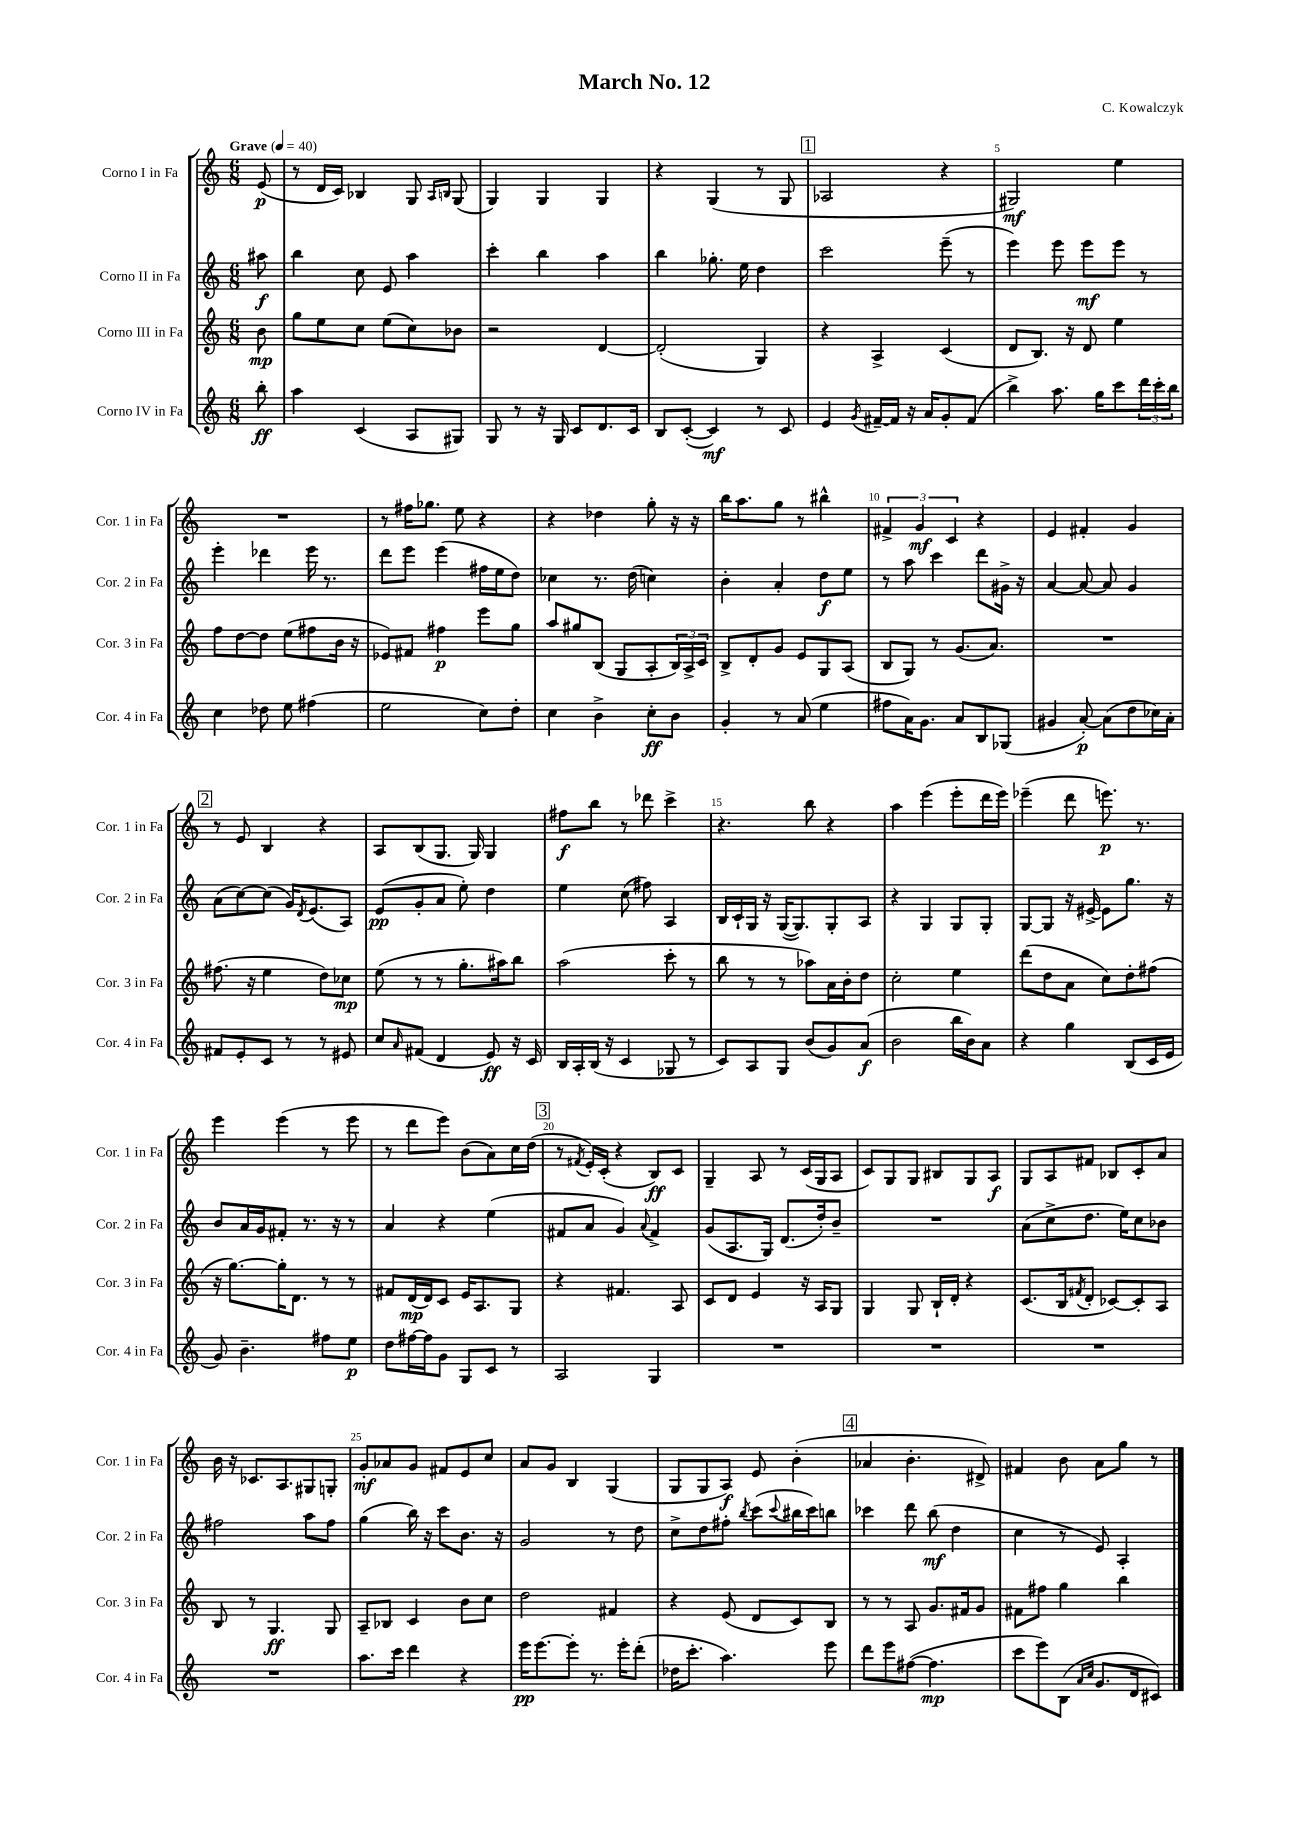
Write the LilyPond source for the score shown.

\header { title = "March No. 12" composer = "C. Kowalczyk" }
<<
\new StaffGroup <<
\new Staff = "s0" \with { instrumentName = "Corno I in Fa" shortInstrumentName = "Cor. 1 in Fa" } {
    \clef treble \key c \major \numericTimeSignature \time 6/8 \partial 8 \tempo "Grave" 4 = 40
    e'8\p( |
    r8 d'16 c'16) bes4 g8 \grace { a16 b16 } g8( |
    g4) g4 g4 |
    r4 g4( r8 g8 |
    \mark \markup { \box "1" } aes2 r4 |
    gis2\mf) e''4 |
    R2. |
    r8 fis''16 ges''8. e''8 r4 |
    r4 des''4 g''8-. r16 r16 |
    b''16 a''8. g''8 r8 bis''4-^ |
    \tuplet 3/2 { fis'4-> g'4\mf c'4 } r4 |
    e'4 fis'4-. g'4 |
    \mark \markup { \box "2" } r8 e'8 b4 r4 |
    a8 b8( g8. g16) g4 |
    fis''8\f b''8 r8 des'''8 c'''4-> |
    r4. b''8 r4 |
    a''4 e'''4( e'''8-. d'''16 e'''16) |
    ees'''4--( d'''8 e'''8.\p) r8. |
    e'''4 e'''4( r8 e'''8 |
    r8 d'''8 e'''8) b'8( a'8) c''16 d''16( |
    \mark \markup { \box "3" } r8 \acciaccatura { fis'8 } e'16-.) c'16-.( r4 b8\ff) c'8 |
    g4-- a8 r8 c'16( g16 a8 |
    c'8) g8 g8 bis8 g8 a8\f |
    g8 a8 fis'8 bes8 c'8-. a'8 |
    b'16 r16 ces'8. a8. gis8 g8-. |
    g'8-.\mf aes'8 g'8 fis'8 e'8 c''8 |
    a'8 g'8 b4 g4( |
    g8 g8 a8\f) e'8 b'4-.( |
    \mark \markup { \box "4" } aes'4 b'4.-. dis'8->) |
    fis'4 b'8 a'8 g''8 r8 \bar "|." |
}
\new Staff = "s1" \with { instrumentName = "Corno II in Fa" shortInstrumentName = "Cor. 2 in Fa" } {
    \clef treble \key c \major \numericTimeSignature \time 6/8 \partial 8
    ais''8\f |
    b''4 c''8 e'8 a''4 |
    c'''4-. b''4 a''4 |
    b''4 ges''8.-. e''16 d''4 |
    \mark \markup { \box "1" } c'''2 e'''8--( r8 |
    e'''4) e'''8 e'''8\mf e'''8 r8 |
    e'''4-. des'''4 e'''16 r8. |
    d'''8 e'''8 e'''4( fis''16 e''16 d''8) |
    ces''4 r8. d''16( c''4) |
    b'4-. a'4-. d''8\f e''8 |
    r8 a''8 c'''4 d'''8 gis'16-> r16 |
    a'4~ a'8~ a'8 g'4 |
    \mark \markup { \box "2" } a'8( c''8~) c''8( g'16) \acciaccatura { d'8 } e'8.( a8) |
    e'8\pp( g'8-. a'8 e''8-.) d''4 |
    e''4 c''8( fis''8) a4 |
    b16 c'16-! g16 r16 g16~( g8.) g8-. a8 |
    r4 g4 g8 g8-. |
    g8~ g8 r16 eis'16~-> eis'8 g''8. r16 |
    b'8 a'16 g'16 fis'8-. r8. r16 r8 |
    a'4 r4 e''4( |
    \mark \markup { \box "3" } fis'8 a'8 g'4) \appoggiatura { a'8 } fis'4-> |
    g'8( a8. g16) d'8.( d''16-.) b'8-- |
    R2. |
    a'8( c''8-> d''8. e''16) c''8 bes'8 |
    fis''2 a''8 fis''8 |
    g''4( b''16) r16 c'''8 b'8. r16 |
    g'2 r8 d''8 |
    c''8-> d''8 fis''8-. \acciaccatura { b''8 } c'''8( \appoggiatura { c'''8 } bis''16 c'''16) b''8 |
    \mark \markup { \box "4" } ces'''4 d'''8 b''8\mf( d''4 |
    c''4 r8 e'8) a4-. \bar "|." |
}
\new Staff = "s2" \with { instrumentName = "Corno III in Fa" shortInstrumentName = "Cor. 3 in Fa" } {
    \clef treble \key c \major \numericTimeSignature \time 6/8 \partial 8
    b'8\mp |
    g''8 e''8 c''8 e''8( c''8) bes'8 |
    r2 d'4~ |
    d'2-.( g4) |
    \mark \markup { \box "1" } r4 a4-> c'4( |
    d'8 b8.) r16 d'8 e''4 |
    f''8 d''8~ d''8 e''8( fis''8 b'16 r16 |
    ees'8) fis'8 fis''4\p e'''8 g''8 |
    a''8 gis''8 b8( g8 a8-. \tuplet 3/2 { b16) a16-> c'16 } |
    b8-> d'8-. g'8 e'8 g8 a8( |
    b8 g8) r8 g'8.( a'8.) |
    R2. |
    \mark \markup { \box "2" } fis''8.( r16 e''4 d''8) ces''8\mp |
    e''8( r8 r8 g''8.-. ais''16) b''8 |
    a''2( c'''8-. r8 |
    b''8 r8 r8 aes''8) a'16 b'16-. d''8 |
    c''2-. e''4 |
    d'''8( d''8 a'8 c''8) d''8-. fis''8( |
    r16 g''8.~) g''16-. d'8. r8 r8 |
    fis'8 d'16\mp( d'16) c'8 e'16 a8. g8 |
    \mark \markup { \box "3" } r4 fis'4. a8 |
    c'8 d'8 e'4 r16 a16 g8 |
    g4 g8 b16-! d'16-. r4 |
    c'8.( b16 \acciaccatura { fis'8 } d'8-. ces'8~) ces'8-. a8 |
    b8 r8 g4.\ff g8 |
    a8-- bes8 c'4 b'8 c''8 |
    d''2 fis'4 |
    r4 e'8( d'8 c'8) b8 |
    \mark \markup { \box "4" } r8 r8 a8 g'8. fis'16 g'8 |
    fis'8 fis''8 g''4 b''4 \bar "|." |
}
\new Staff = "s3" \with { instrumentName = "Corno IV in Fa" shortInstrumentName = "Cor. 4 in Fa" } {
    \clef treble \key c \major \numericTimeSignature \time 6/8 \partial 8
    b''8-.\ff |
    a''4 c'4( a8 gis8) |
    g8 r8 r16 g16 c'8 d'8. c'16 |
    b8 c'8~-.( c'4\mf) r8 c'8 |
    \mark \markup { \box "1" } e'4 \acciaccatura { g'8 } fis'16~-- fis'16 r16 a'16 g'8-. fis'8( |
    b''4->) a''8. g''16 c'''8 \tuplet 3/2 { d'''16 c'''16-. b''16 } |
    c''4 des''8 e''8 fis''4( |
    e''2 c''8) d''8-. |
    c''4 b'4-> c''8-.\ff b'8 |
    g'4-. r8 a'8( e''4 |
    fis''8 a'16) g'8. a'8 b8 ges8( |
    gis'4 a'8~-.\p) a'8( d''8 ces''16) a'16-. |
    \mark \markup { \box "2" } fis'8 e'8-. c'8 r8 r8 eis'8 |
    c''8 \grace { a'16 } fis'8( d'4 e'8\ff) r16 c'16 |
    b16 a16-. b16( r16 c'4 ges8 r8 |
    c'8) a8 g8 b'8( g'8) a'8\f( |
    b'2 b''16 b'16) a'8 |
    r4 g''4 b8( c'16 e'16 |
    g'8) b'4.-- fis''8 e''8\p |
    d''8 fis''16~ fis''16 g'8 g8 c'8 r8 |
    \mark \markup { \box "3" } a2 g4 |
    R2. |
    R2. |
    R2. |
    R2. |
    a''8. c'''16 d'''4 r4 |
    e'''16\pp e'''8.~ e'''8-. r8. e'''16-. d'''8-.( |
    des''16 c'''8.-. a''4.) e'''8 |
    \mark \markup { \box "4" } d'''8 e'''8 fis''8~( fis''4.\mp |
    c'''8 e'''8) b8( \grace { a'16 c''16 } g'8. d'16 cis'8) \bar "|." |
}
>>
>>
\layout { \context { \Score \override BarNumber.break-visibility = ##(#f #t #t) barNumberVisibility = #(every-nth-bar-number-visible 5) } }
